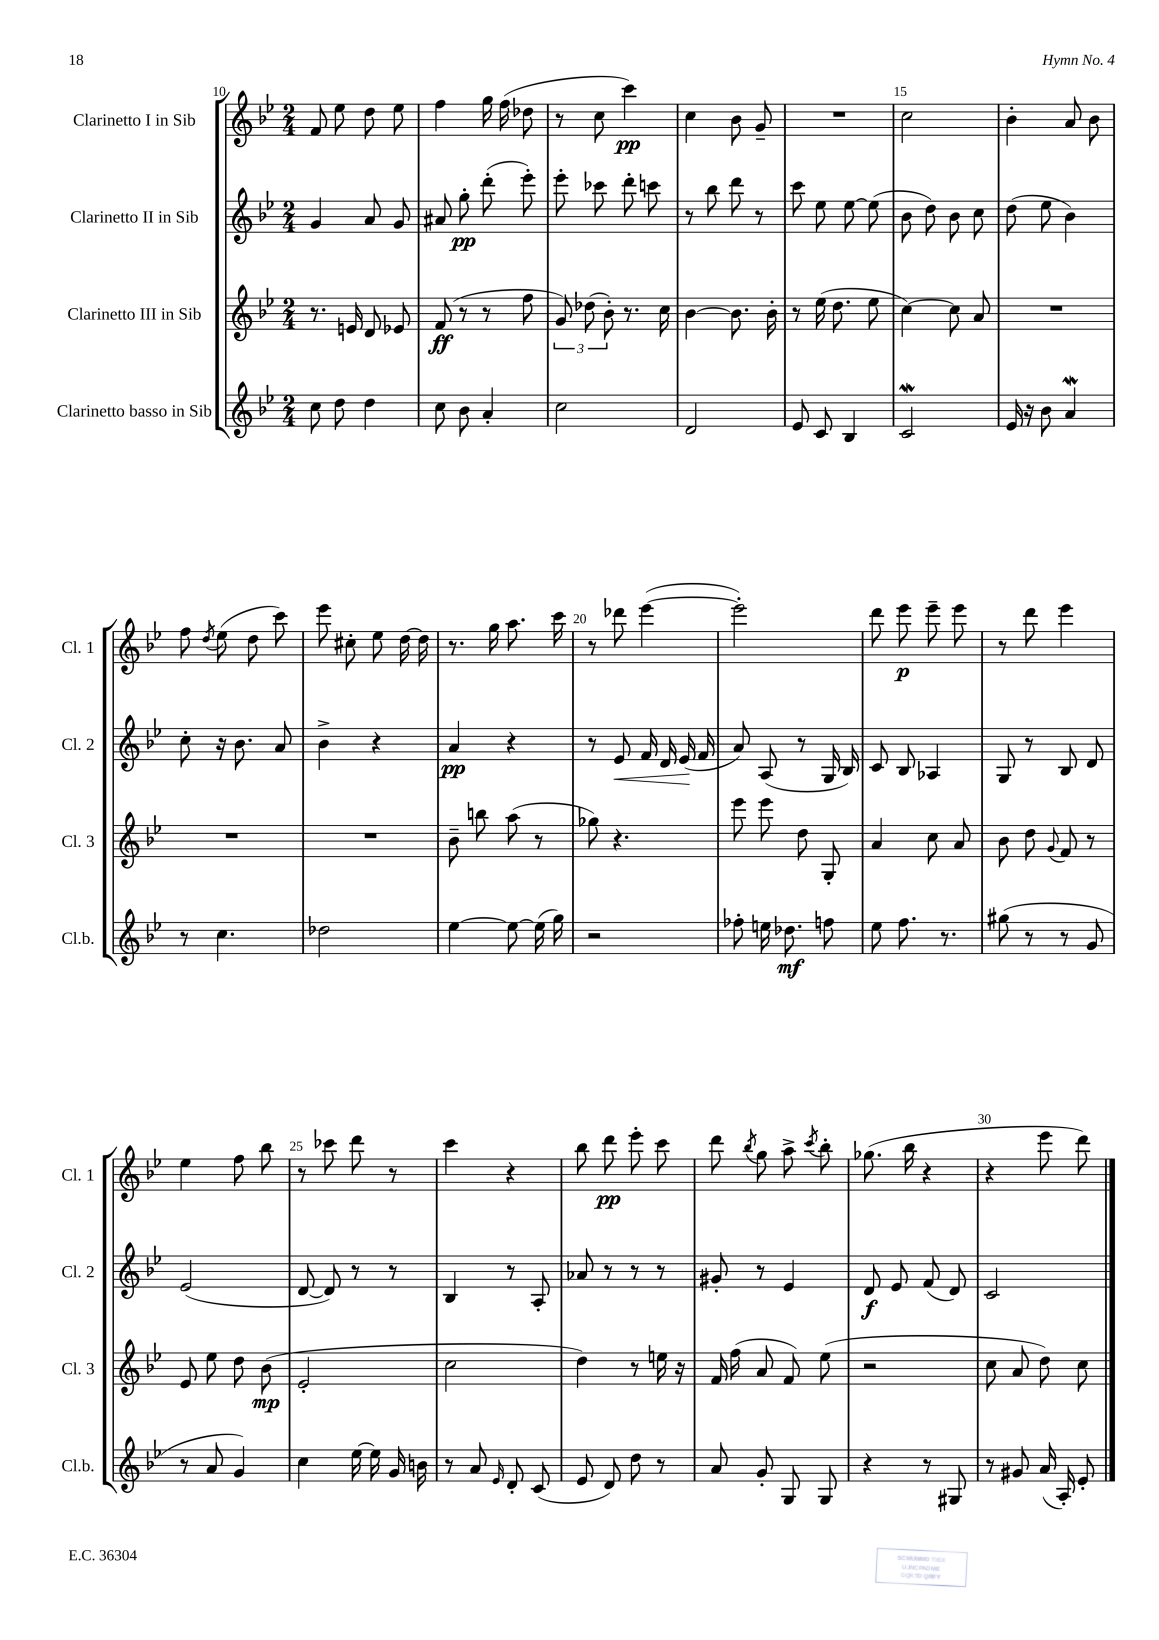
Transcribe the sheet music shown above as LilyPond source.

<<
\new StaffGroup <<
\new Staff = "s0" \with { instrumentName = "Clarinetto I in Sib" shortInstrumentName = "Cl. 1" } {
    \clef treble \key bes \major \numericTimeSignature \time 2/4
    \autoBeamOff f'8 ees''8 d''8 ees''8 |
    f''4 g''16 f''16( des''8 |
    r8 c''8 c'''4\pp) |
    c''4 bes'8 g'8-- |
    R2 |
    c''2 |
    bes'4-. a'8 bes'8 |
    f''8 \acciaccatura { d''8 } ees''8( d''8 c'''8) |
    ees'''8 cis''8-. ees''8 d''16~ d''16 |
    r8. g''16 a''8. c'''16 |
    r8 des'''8 ees'''4~( |
    ees'''2-.) |
    d'''8 ees'''8\p ees'''8-- ees'''8 |
    r8 d'''8 ees'''4 |
    ees''4 f''8 bes''8 |
    r8 ces'''8 d'''8 r8 |
    c'''4 r4 |
    bes''8 d'''8\pp ees'''8-. c'''8 |
    d'''8 \acciaccatura { bes''8 } g''8 a''8-> \acciaccatura { c'''8 } bes''8-. |
    ges''8.( bes''16 r4 |
    r4 ees'''8 d'''8) \bar "|." |
}
\new Staff = "s1" \with { instrumentName = "Clarinetto II in Sib" shortInstrumentName = "Cl. 2" } {
    \clef treble \key bes \major \numericTimeSignature \time 2/4
    \autoBeamOff g'4 a'8 g'8 |
    ais'8 g''8-.\pp d'''8-.( ees'''8-.) |
    ees'''8-. ces'''8 d'''8-. c'''8 |
    r8 bes''8 d'''8 r8 |
    c'''8 ees''8 ees''8~ ees''8( |
    bes'8 d''8) bes'8 c''8 |
    d''8( ees''8 bes'4) |
    c''8-. r16 bes'8. a'8 |
    bes'4-> r4 |
    a'4\pp r4 |
    r8 ees'8\< f'16 d'16 ees'16\!( f'16 |
    a'8) a8( r8 g16 bes16) |
    c'8 bes8 aes4 |
    g8 r8 bes8 d'8 |
    ees'2( |
    d'8~ d'8) r8 r8 |
    bes4 r8 a8-. |
    aes'8 r8 r8 r8 |
    gis'8-. r8 ees'4 |
    d'8\f ees'8 f'8( d'8) |
    c'2 \bar "|." |
}
\new Staff = "s2" \with { instrumentName = "Clarinetto III in Sib" shortInstrumentName = "Cl. 3" } {
    \clef treble \key bes \major \numericTimeSignature \time 2/4
    \autoBeamOff r8. e'16 d'8 ees'8 |
    f'8\ff( r8 r8 f''8 |
    \tuplet 3/2 { g'8) des''8( bes'8-.) } r8. c''16 |
    bes'4~ bes'8. bes'16-. |
    r8 ees''16( d''8. ees''8 |
    c''4~) c''8 a'8 |
    R2 |
    R2 |
    R2 |
    bes'8-- b''8 a''8( r8 |
    ges''8) r4. |
    ees'''8 ees'''8 d''8 g8-. |
    a'4 c''8 a'8 |
    bes'8 d''8 \appoggiatura { g'8 } f'8 r8 |
    ees'8 ees''8 d''8 bes'8\mp( |
    ees'2-. |
    c''2 |
    d''4) r8 e''16 r16 |
    f'16 f''16( a'8 f'8) ees''8( |
    r2 |
    c''8 a'8 d''8) c''8 \bar "|." |
}
\new Staff = "s3" \with { instrumentName = "Clarinetto basso in Sib" shortInstrumentName = "Cl.b." } {
    \clef treble \key bes \major \numericTimeSignature \time 2/4
    \autoBeamOff c''8 d''8 d''4 |
    c''8 bes'8 a'4-. |
    c''2 |
    d'2 |
    ees'8 c'8 bes4 |
    c'2\mordent |
    ees'16 r16 bes'8 a'4\mordent |
    r8 c''4. |
    des''2 |
    ees''4~ ees''8~ ees''16( g''16) |
    r2 |
    fes''8-. e''16 des''8.\mf f''8 |
    ees''8 f''8. r8. |
    gis''8( r8 r8 g'8 |
    r8 a'8 g'4) |
    c''4 ees''16~ ees''16 g'16 b'16 |
    r8 a'8 \grace { ees'16 } d'8-. c'8( |
    ees'8 d'8) d''8 r8 |
    a'8 g'8-. g8 g8 |
    r4 r8 gis8 |
    r8 gis'8 a'16( a16-.) ees'8-. \bar "|." |
}
>>
>>
\layout { \context { \Score currentBarNumber = #10 \override BarNumber.break-visibility = ##(#f #t #t) barNumberVisibility = #(every-nth-bar-number-visible 5) } }
